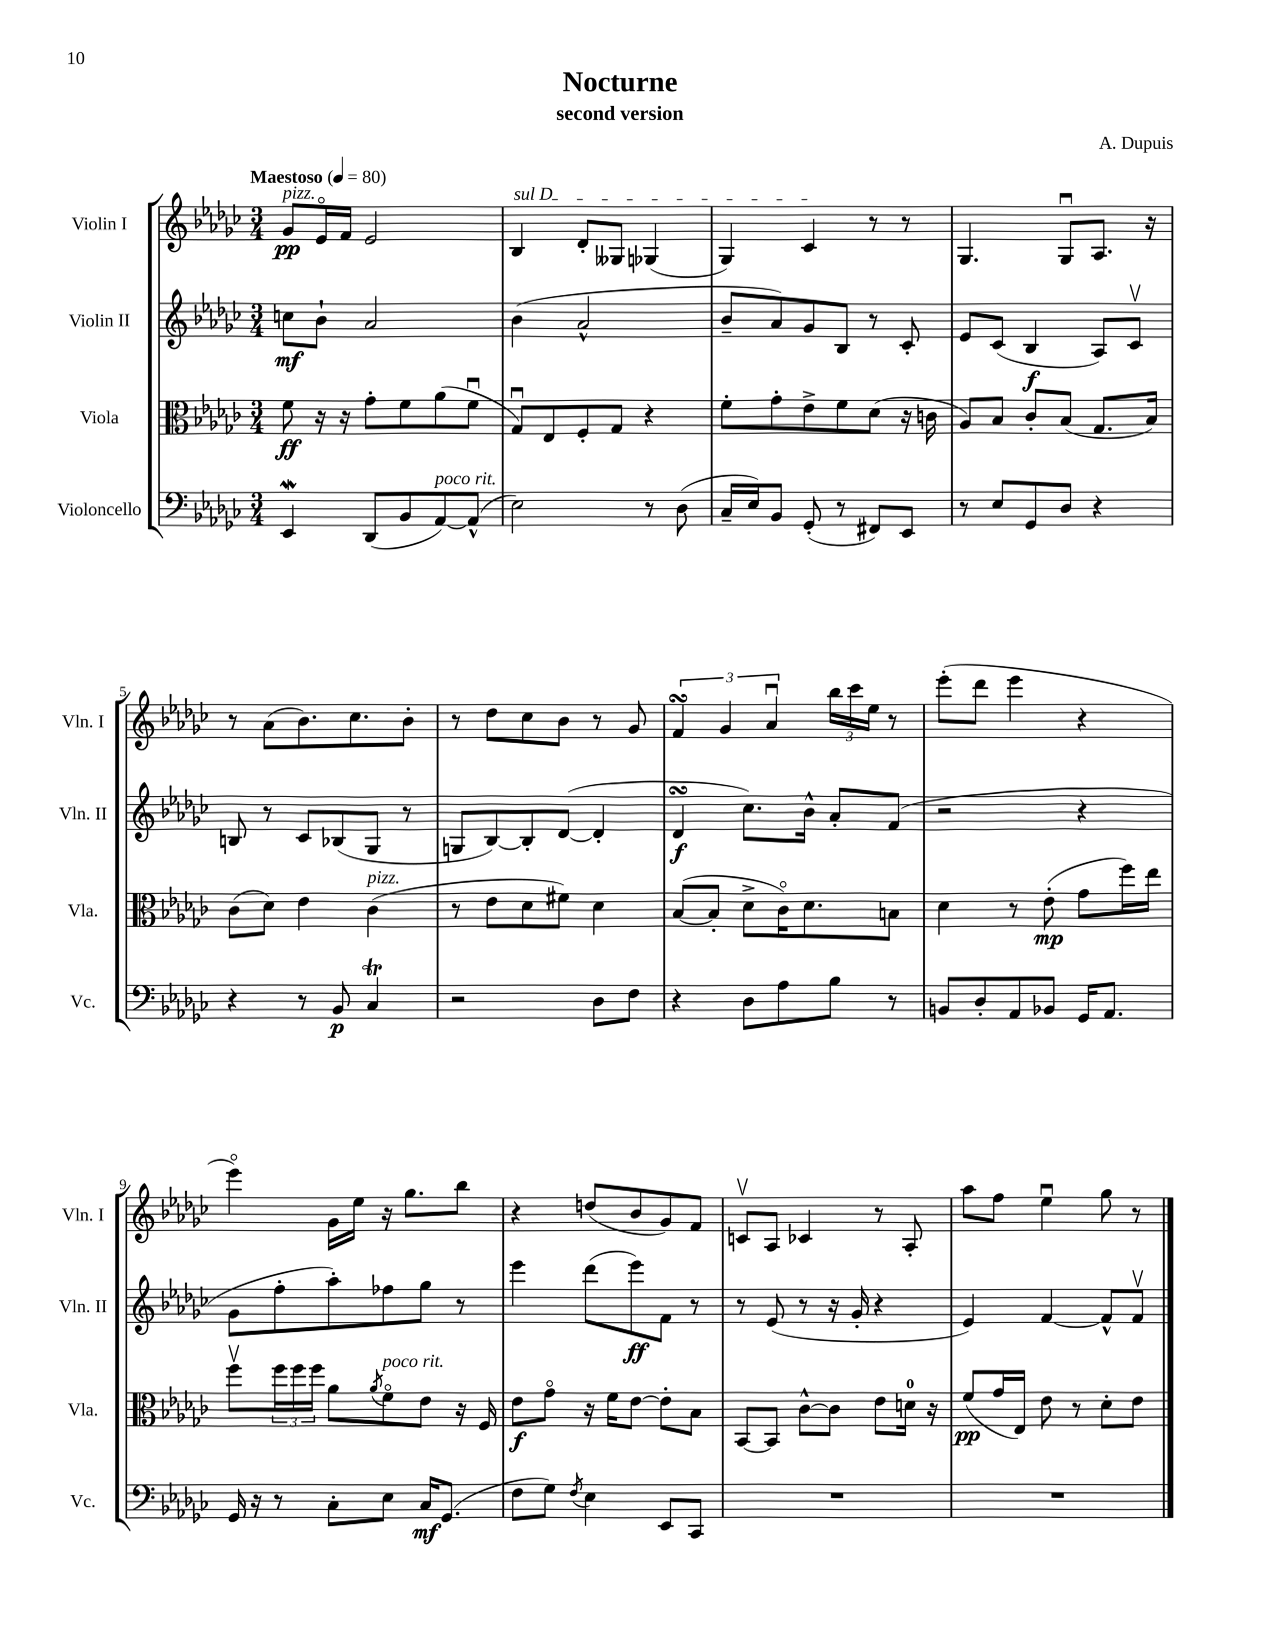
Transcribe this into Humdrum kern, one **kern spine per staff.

**kern	**kern	**kern	**kern
*staff4	*staff3	*staff2	*staff1
*clefF4	*clefC3	*clefG2	*clefG2
*k[b-e-a-d-g-c-]	*k[b-e-a-d-g-c-]	*k[b-e-a-d-g-c-]	*k[b-e-a-d-g-c-]
*M3/4	*M3/4	*M3/4	*M3/4
*MM80	*MM80	*MM80	*MM80
4EE-/	8f\	8cc\L	8g-/L
.	16r	8b-`\J	16e-o/L
.	16r	.	16f/JJ
(8DD-/L	8g-'\L	2a-/	2e-/
8BB-/	8f\	.	.
[8AA-/)	(8a-\	.	.
(8AA-^^/]J	8fu\J	.	.
=	=	=	=
2E-\)	8G-u/L)	(4b-\	4B-/
.	8E-/	.	.
.	8F'/	2a-^^/	8d-'/L
.	8G-/J	.	8G--/J
8r	4r	.	(4G-/
(8D-\	.	.	.
=	=	=	=
16C-~/LL	8f'\L	8b-~/L	4G-/)
16E-/J)	.	.	.
8BB-/J	8g-'\	8a-/)	.
(8GG-'/	8e-^\	8g-/	4c-/
8r	8f\	8B-/J	.
8FF#/L)	(8d-\J	8r	8r
8EE-/J	16r	8c-'/	8r
.	16c\	.	.
=	=	=	=
8r	8A-/L)	8e-/L	4.G-/
8E-/L	8B-/J	(8c-/J	.
8GG-/	8c-'/L	4B-/	.
8D-/J	(8B-/J	.	8G-u/L
4r	8.G-/L	8A-/L)	8.A-/J
.	.	8c-v/J	.
.	16B-/Jk)	.	16r
=	=	=	=
4r	(8c-\L	8B/	8r
.	8d-\J)	8r	(8a-\L
8r	4e-\	8c-/L	8.b-\)
8BB-/	.	(8B-/	.
.	.	.	8.cc-\
4C-/	(4c-\	8G-/J	.
.	.	8r	8b-'\J
=	=	=	=
2r	8r	8G/L	8r
.	8e-\L	[8B-/)	8dd-\L
.	8d-\	8B-'/]	8cc-\
.	8f#\J)	([8d-/J	8b-\J
8D-\L	4d-\	4d-'/]	8r
8F\J	.	.	8g-/
=	=	=	=
4r	([8B-/L	4d-/	6f/
.	8B-'/]J	.	.
.	.	.	6g-/
8D-\L	8d-^\L	8.cc-\L)	.
.	.	.	6a-u/
8A-\	16c-o\K)	.	.
.	8.d-\	16b-^^\Jk	.
8B-\J	.	8a-'/L	24bb-\LL
.	.	.	24ccc-\
.	.	.	24ee-\JJ
8r	8B\J	(8f/J	8r
=	=	=	=
8BB/L	4d-\	2r	(8eee-'\L
8D-'/	.	.	8ddd-\J
8AA-/	8r	.	4eee-\
8BB-/J	(8e-'\	.	.
16GG-/LK	8g-\L	4r	4r
8.AA-/J	.	.	.
.	16ff\L)	.	.
.	16ee-\JJ	.	.
=	=	=	=
16GG-/	8ffv\L	8g-\L	4eee-o\)
16r	.	.	.
8r	24ff\L	8ff'\	.
.	24ff\	.	.
.	24ff\JJ	.	.
8C-'\L	8a-\L	8aa-'\)	16g-\LL
.	.	.	16ee-\JJ
.	8qa-/	.	.
8E-\J	8fo\	8ff-\	16r
.	.	.	8.gg-\L
16C-/LK	8e-\J	8gg-\J	.
(8.GG-/J	.	.	.
.	16r	8r	8bb-\J
.	16F/	.	.
=	=	=	=
8F\L	8e-\L	4eee-\	4r
8G-\J)	8g-o\J	.	.
8qF/	.	.	.
4E-\	16r	(8ddd-\L	(8dd/L
.	16f\LK	.	.
.	[8e-\J	8eee-\)	8b-/
8EE-/L	8e-'\]L	8f\J	8g-/)
8CC-/J	8B-\J	8r	8f/J
=	=	=	=
2.r	[8BB-/L	8r	8cv/L
.	8BB-/]J	(8e-/	8A-/J
.	[8c-^^\L	8r	4c-/
.	8c-\]J	16r	.
.	.	16g-'/	.
.	8e-\L	4r	8r
.	16d\Jk	.	8A-'/
.	16r	.	.
=	=	=	=
2.r	(8f/L	4e-/)	8aa-\L
.	16g-/L	.	8ff\J
.	16E-/JJ)	.	.
.	8e-\	[4f/	4ee-u\
.	8r	.	.
.	8d-'\L	8f^^/]L	8gg-\
.	8e-\J	8fv/J	8r
==	==	==	==
*-	*-	*-	*-
